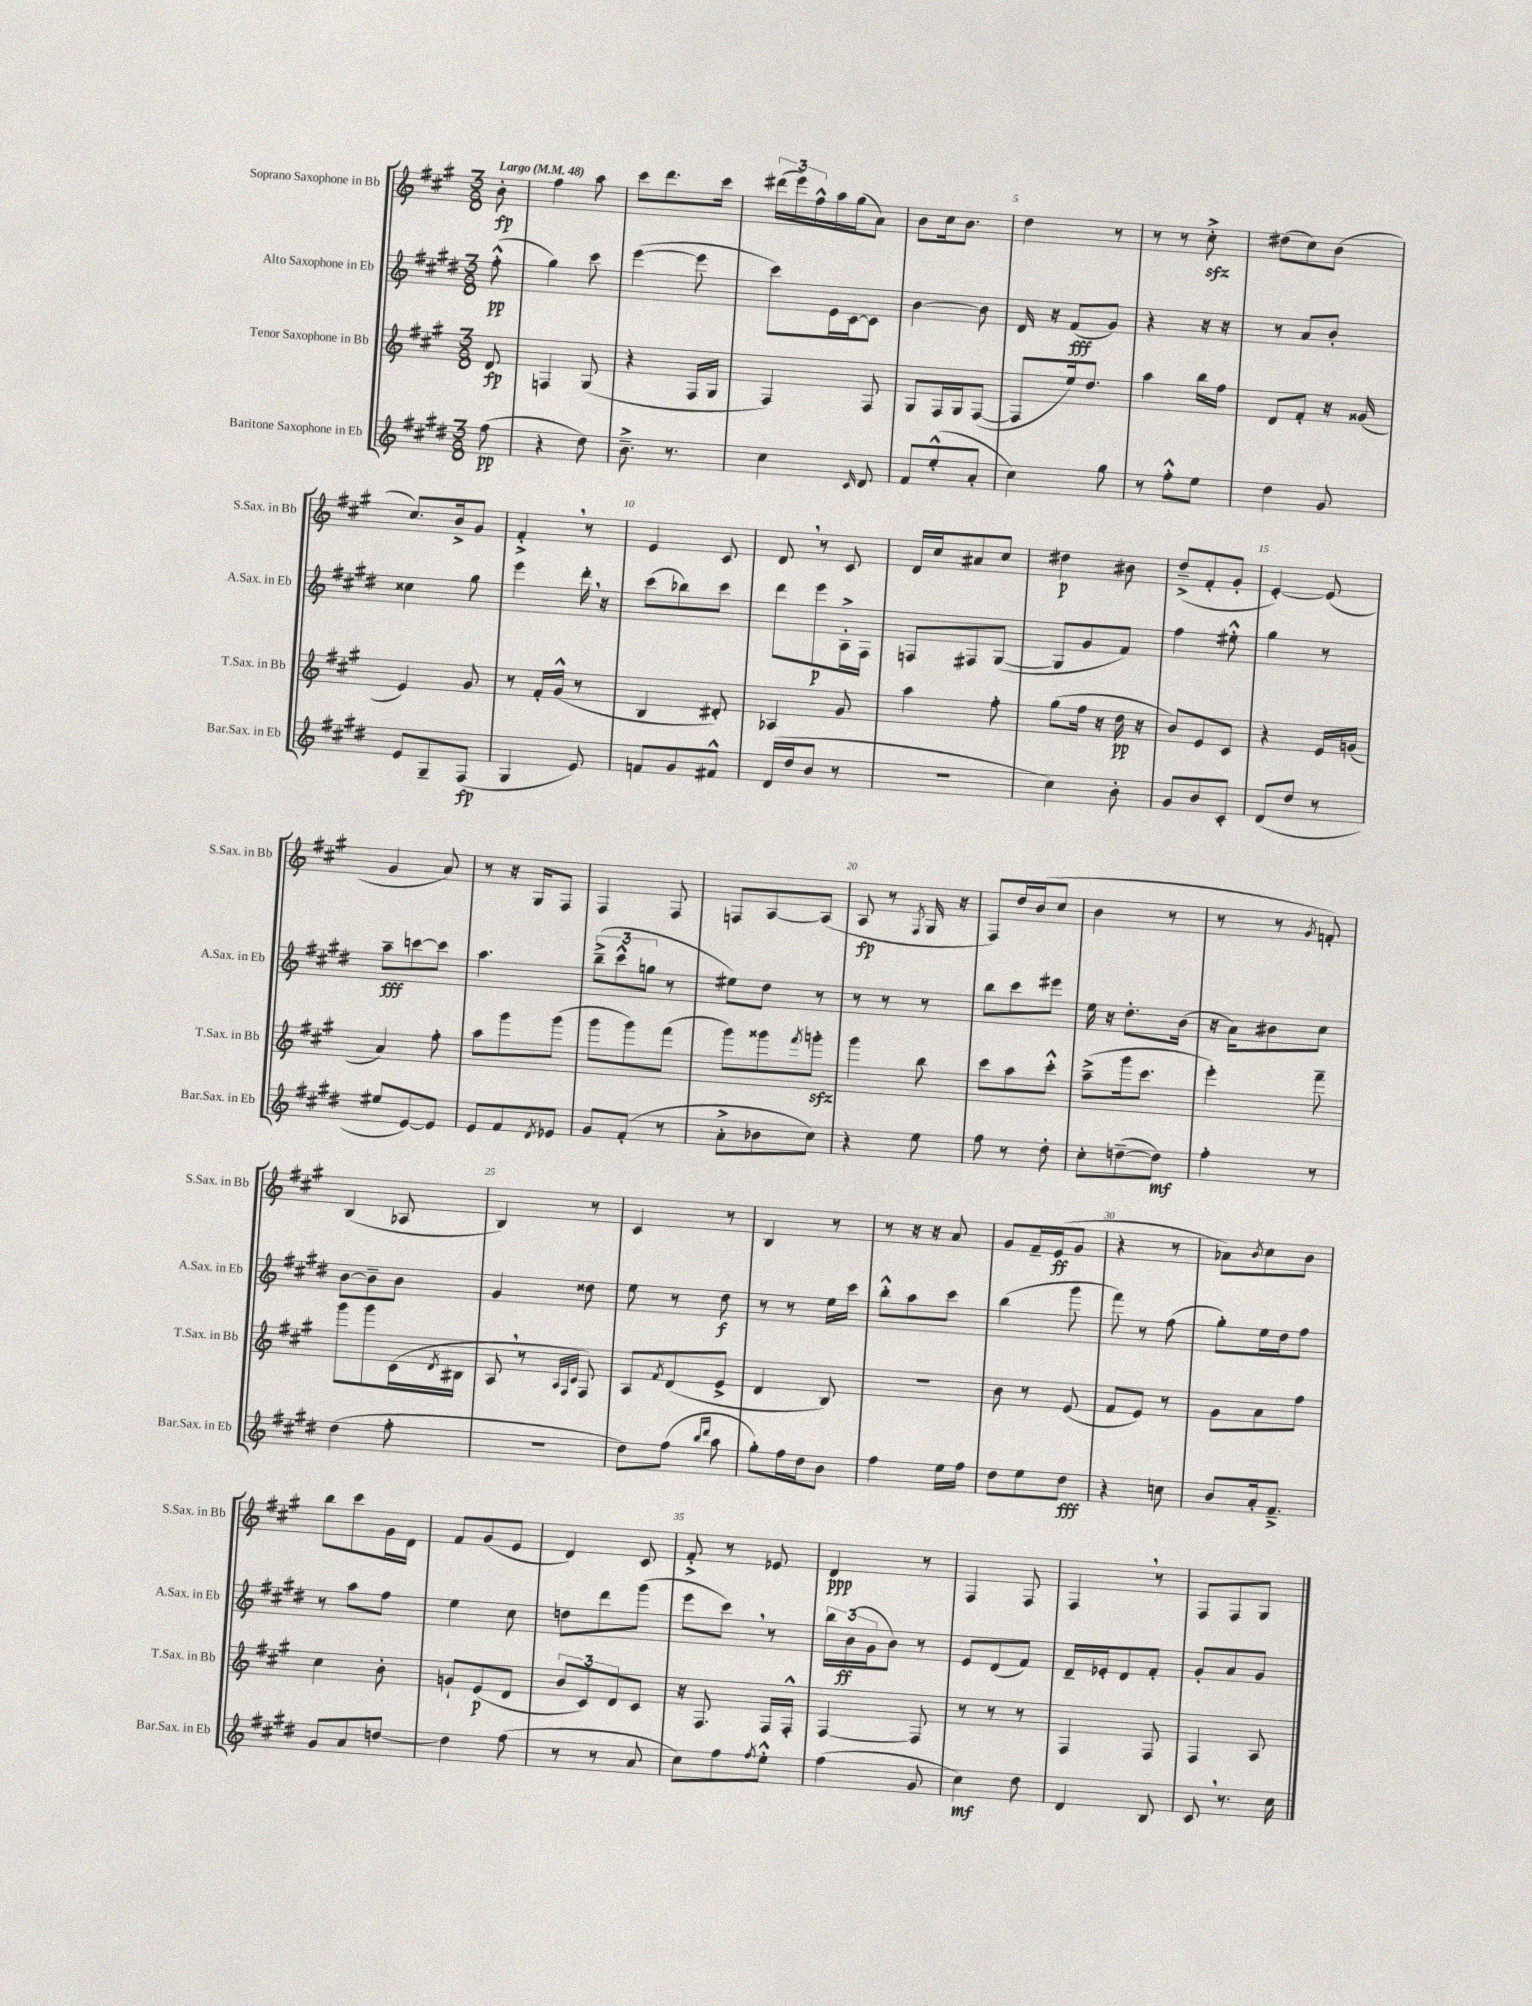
<<
\new StaffGroup <<
\new Staff = "s0" \with { instrumentName = "Soprano Saxophone in Bb" shortInstrumentName = "S.Sax. in Bb" } {
    \clef treble \key a \major \numericTimeSignature \time 3/8 \partial 8 \tempo "Largo" 4 = 48
    b'8-.\fp |
    fis''4 a''8 |
    cis'''8 d'''8. cis'''16 |
    \tuplet 3/2 { dis'''16( e'''16) fis''16-^ } a''16 gis''16( a'8) |
    b'8 cis''16 b'8. |
    d''4 r8 |
    r8 r8 cis''8-.->\sfz |
    dis''8( cis''8) b'8( |
    cis''8.) b'16-> gis'8 |
    fis'4-.-> \breathe r8 |
    e'4 cis'8 |
    d'8 \breathe r8 cis'8 |
    d'16 cis''16 ais'8 cis''8 |
    dis''4\p bis'8 |
    d''8--->( fis'8-. gis'8-. |
    e'4~-.) e'8( |
    gis'4 a'8) |
    r8 r16 gis16 fis8 |
    fis4 fis8 |
    f8 a8~ a8( |
    a8\fp r8 \acciaccatura { fis8 } gis16 r16 |
    fis8) d''16 b'16( cis''8 |
    b'4 r8 |
    r8 r8 \acciaccatura { gis'8 } f'8-.) |
    b4( aes8 |
    b4) r8 |
    cis'4 r8 |
    b4 r8 |
    r8 r16 r16 a'8 |
    gis'8 fis'16-- e'16\ff( gis'8 |
    r4 r8 |
    aes'8) \acciaccatura { b'8 } cis''8 b'8 |
    b''8 cis'''8 gis'16 d'16 |
    fis'8 gis'8( e'8 |
    d'4) cis'8 |
    fis'8-.-> r8 ees'8 |
    d'4\ppp r8 |
    fis4 fis8 |
    fis4 \breathe r8 |
    fis8 fis8 gis8 \bar "|." |
}
\new Staff = "s1" \with { instrumentName = "Alto Saxophone in Eb" shortInstrumentName = "A.Sax. in Eb" } {
    \clef treble \key e \major \numericTimeSignature \time 3/8 \partial 8
    fis''8-.-^\pp( |
    gis''4) cis'''8 |
    e'''4~( e'''8 |
    cis'''8) e'16 cis'16~ cis'8 |
    b'4~ b'8 |
    dis'16 r16 fis'8\fff( gis'8) |
    r4 r16 r16 |
    r8 a'8 b'8-. |
    cisis''4 gis''8 |
    e'''4 dis'''16-. \breathe r16 |
    cis'''8( bes''8) cis'''8 |
    dis'''8 e'''8\p a16-.-> fis16 |
    f8 fis8 gis8~( |
    gis8 gis'8 fis'8) |
    fis''4 eis''8-.-^ |
    gis''4 r8 |
    a''8--\fff c'''8~ c'''8 |
    a''4. |
    \tuplet 3/2 { b''8--->( cis'''8-^ g''8 } r8 |
    eis''8) dis''8 r8 |
    r8 r8 r8 |
    b''8 cis'''8 eis'''8 |
    e''16 r16 dis''8.-. b'16( |
    r16 a'16) bis'8 cis''8 |
    b'8~ b'8-- b'8 |
    gis'4 disis''8 |
    e''8 r8 dis''8\f |
    r8 r8 e''16 cis'''16 |
    b''8-.-^ a''8 cis'''8 |
    b''4( gis'''8 |
    fis'''8) r8 fis''8( |
    gis''8-.) e''16 dis''16 fis''8 |
    r8 a''8 fis''8 |
    e''4 cis''8 |
    d''8 dis'''8 gis'''8( |
    e'''8 cis'''8) \breathe r8 |
    \tuplet 3/2 { b''16 b'16\ff( gis'16 } b'8) r8 |
    e'8 dis'8( fis'8) |
    dis'16-- ees'16-. dis'8 fis'8-. |
    gis'8-. a'8 gis'8 \bar "|." |
}
\new Staff = "s2" \with { instrumentName = "Tenor Saxophone in Bb" shortInstrumentName = "T.Sax. in Bb" } {
    \clef treble \key a \major \numericTimeSignature \time 3/8 \partial 8
    d'8\fp |
    f4 gis8( |
    r4 fis16 gis16 |
    fis4) fis8 |
    gis8 fis16 gis16 fis8~( |
    fis8 e''16) d''8. |
    a''4 b''16 fis''16 |
    d'8 fis'8-. r16 gisis'16( |
    e'4) gis'8 |
    r8 fis'16-. gis'16-^( r8 |
    b4 dis'8-.) |
    aes4 gis'8 |
    a''4 fis''8-. |
    gis''8( fis''16 r16 d''16\pp r16 |
    b'8) e'8 cis'8 |
    r4 e'16 g'16( |
    a'4) fis''8-. |
    a''8 gis'''8 gis'''8( |
    gis'''8 gis'''8) fis'''8( |
    gis'''8) gisis'''8 \acciaccatura { fis'''8 } g'''8-.\sfz |
    gis'''4 b''8 |
    cis'''8 a''8 cis'''8-.-^ |
    a''8--->( gis'''16 cis'''8. |
    e'''4-.) fis'''8-- |
    gis'''8 gis'''8 cis'16( \acciaccatura { d'8 } bis16 |
    a8 \breathe r8 \grace { a32 fis32 cis'32 } fis8) |
    a8 \acciaccatura { fis'8 } d'8( e'8-> |
    d'4 b8) |
    R4. |
    b'8 r8 e'8( |
    fis'8 e'8) r8 |
    gis'8 a'8 fis''8 |
    cis''4 b'8-. |
    g'8-! e'8\p( d'8 |
    \tuplet 3/2 { b'8 cis'8) d'8 } cis'8 |
    r16 fis8. fis16 fis16-.-^ |
    fis4~ fis8 |
    r8 r8 r8 |
    fis4 fis8 |
    fis4 a8 \bar "|." |
}
\new Staff = "s3" \with { instrumentName = "Baritone Saxophone in Eb" shortInstrumentName = "Bar.Sax. in Eb" } {
    \clef treble \key e \major \numericTimeSignature \time 3/8 \partial 8
    fis''8\pp( |
    r4 dis''8) |
    b'8.---> r8. |
    cis''4 \grace { cis'16 } dis'8 |
    fis'8 e''8-.-^( a'8-. |
    cis''4) gis''8 |
    r8 fis''8-.-^ e''8 |
    dis''4 gis'8 |
    e'8 gis8-- fis8\fp( |
    gis4 e'8) |
    f'8 gis'8 fis'8-^ |
    dis'16( dis''16 b'8 r8 |
    R4. |
    cis''4) b'8-. |
    gis'8 b'8 cis'8-. |
    dis'8( dis''8 r8 |
    eis''8 e'8~) e'8 |
    e'8 fis'8 \acciaccatura { dis'8 } ees'8 |
    gis'8 fis'8-.( r8 |
    a'8-.-> bes'8 cis''8) |
    r4 e''8 |
    fis''8 r8 dis''8-. |
    cis''8-. d''8~--( d''8\mf) |
    fis''4-. r8 |
    dis''4( fis''8-. |
    R4. |
    dis''8) fis''8( \grace { b''16 dis'''16 } a''8 |
    gis''8-.) fis''16 dis''16 b'8 |
    fis''4 e''16 fis''16 |
    dis''8 e''8 dis''8\fff |
    r4 c''8 |
    b'8 a'16-. fis'8.---> |
    gis'8 a'8 d''8~ |
    d''4 fis''8( |
    r8 r8 a'8 |
    cis''8) fis''8 \acciaccatura { fis''8 } e''8-.-^ |
    fis''4( gis'8 |
    cis''4\mf) dis''8 |
    dis'4 b8 |
    cis'8 \breathe r8. cis''16 \bar "|." |
}
>>
>>
\layout { \context { \Score \override BarNumber.break-visibility = ##(#f #t #t) barNumberVisibility = #(every-nth-bar-number-visible 5) } }
